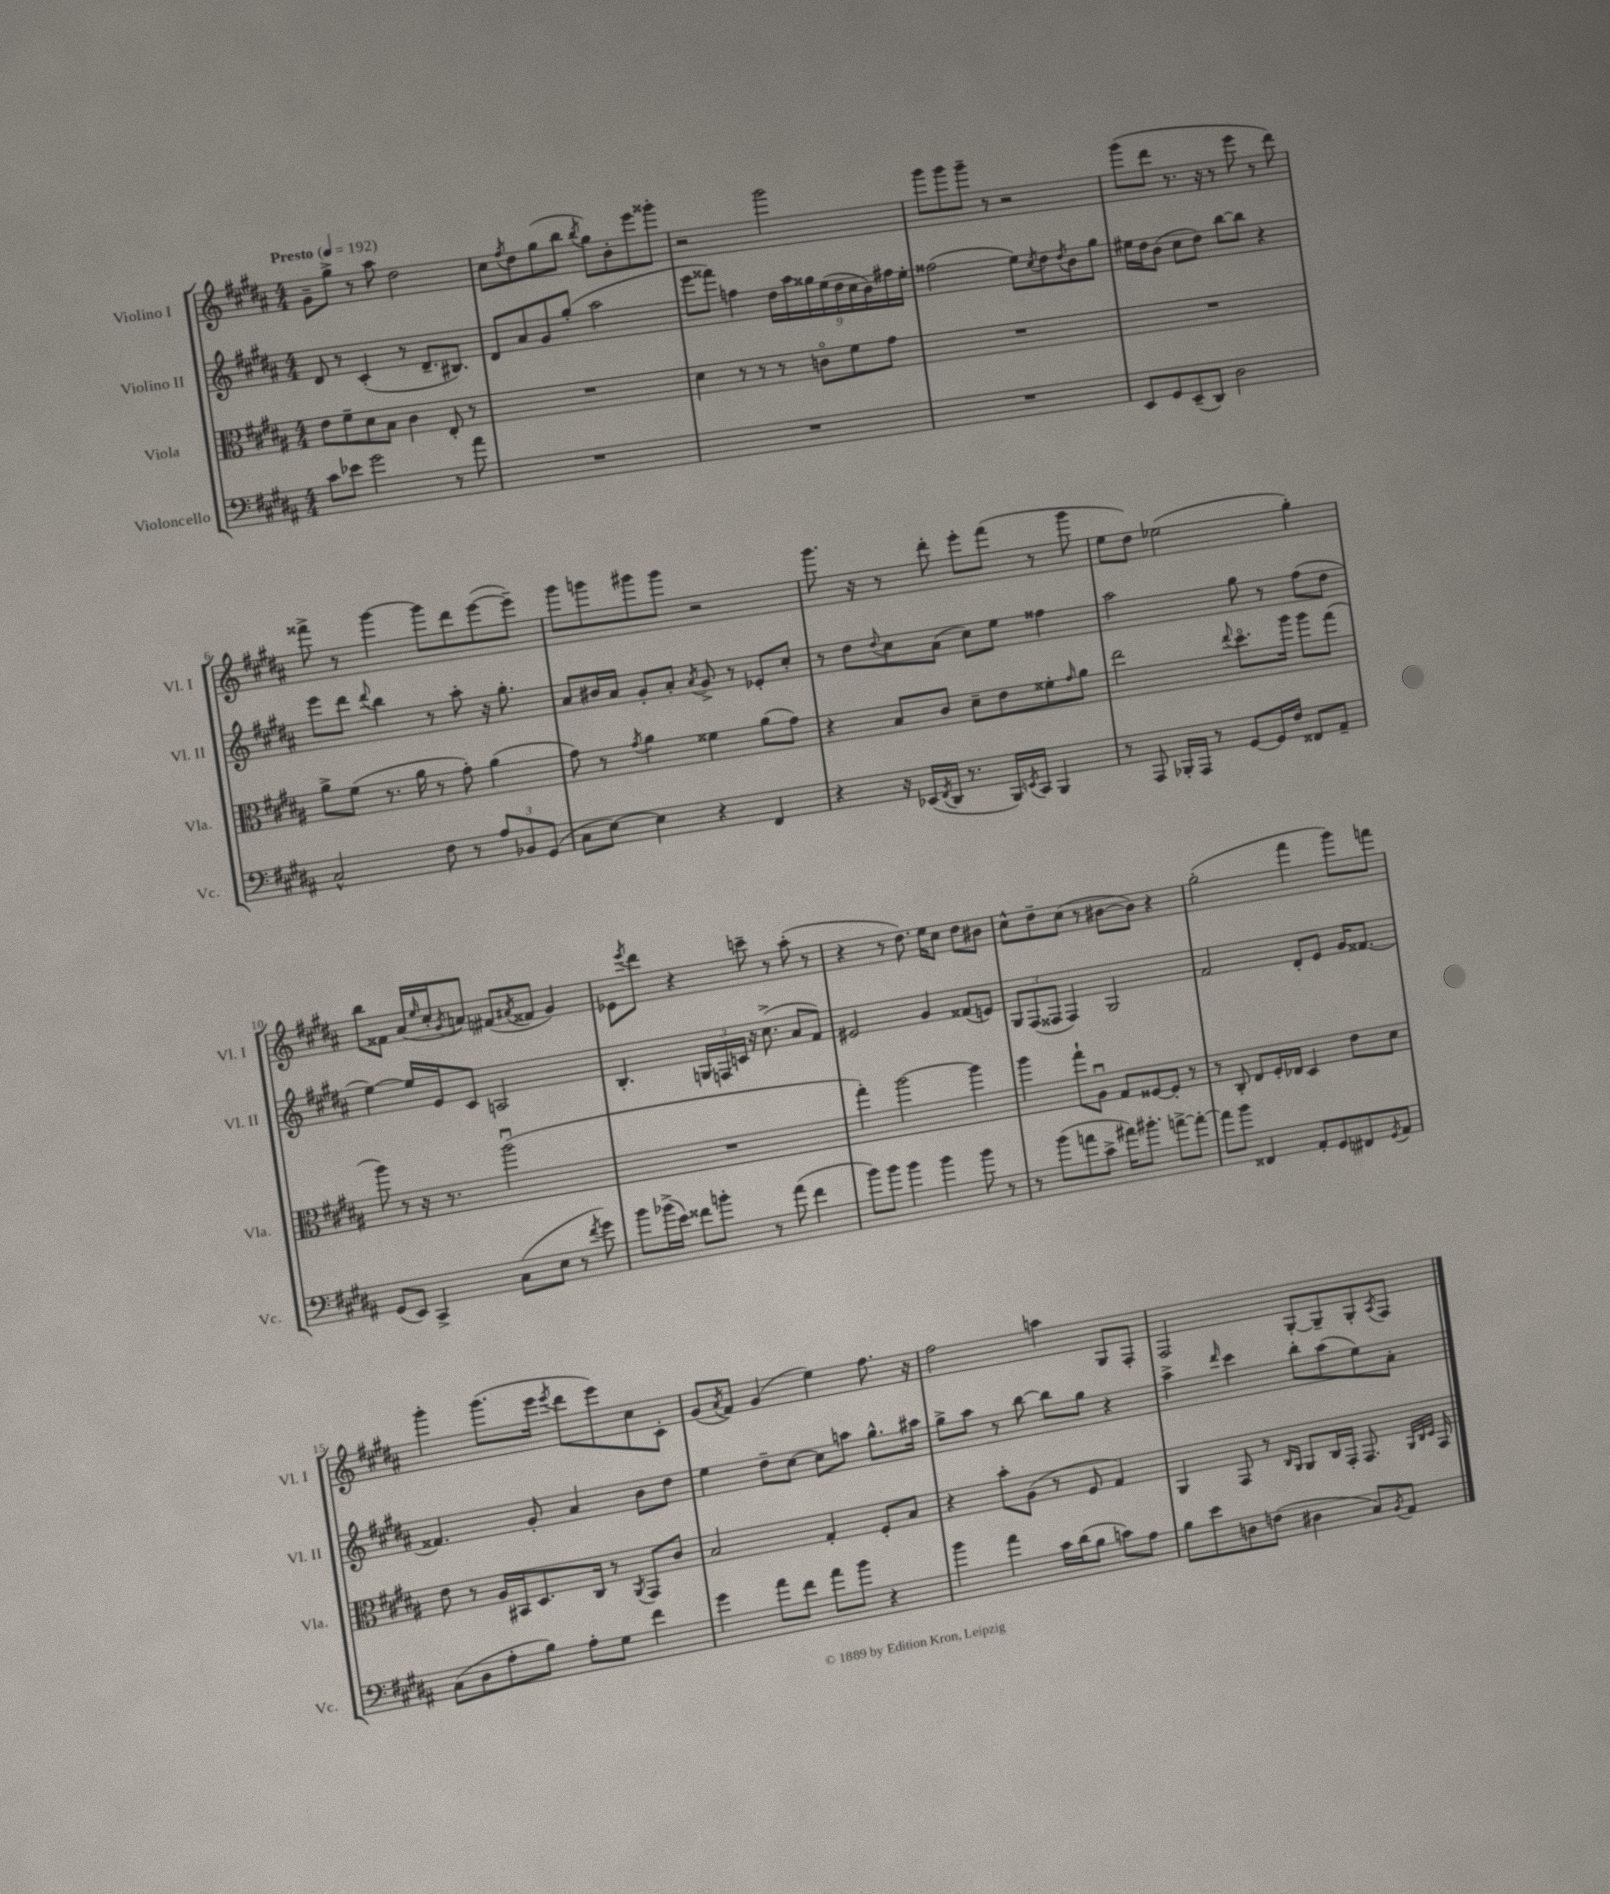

**kern	**kern	**kern	**kern
*staff4	*staff3	*staff2	*staff1
*clefF4	*clefC3	*clefG2	*clefG2
*k[f#c#g#d#a#]	*k[f#c#g#d#a#]	*k[f#c#g#d#a#]	*k[f#c#g#d#a#]
*M4/4	*M4/4	*M4/4	*M4/4
*MM192	*MM192	*MM192	*MM192
8c#	8e	8d#	8g#~
8e-	8f#~	8r	8gg#^
2g#	8d#	(4c#'	8r
.	8B	.	8aa#
.	4c#	8r	2dd#
.	.	8.d#~	.
8r	8E'	.	.
.	.	8.B#)	.
8a#	8r	.	.
=	=	=	=
1r	1r	8d#	8cc#
.	.	.	8qff#
.	.	8a#	8dd#
.	.	8g#	(8gg#
.	.	(8gg#'	8bb
.	.	.	8qbb
.	.	2aa#	8gg#)
.	.	.	8b'
.	.	.	8eee
.	.	.	8ggg##'
=	=	=	=
1r	4d#	8eee	2r
.	.	8fff##)	.
.	8r	4ff	.
.	8r	.	.
.	8r	18dd#	2ggg#
.	.	18aa#	.
.	.	18gg##	.
.	8co	.	.
.	.	(18ee	.
.	.	18dd#	.
.	8f#	.	.
.	.	18cc#	.
.	.	18b)	.
.	8g#	.	.
.	.	18ff#	.
.	.	18ee'	.
=	=	=	=
1r	1r	(2ff##	8ggg#
.	.	.	8ggg#
.	.	.	8ggg#~
.	.	.	8r
.	.	8ee)	2r
.	.	8qcc#	.
.	.	8dd#	.
.	.	8qdd#	.
.	.	8b	.
.	.	8gg#	.
=	=	=	=
8EE	1r	16ee#	(8ggg#
.	.	16dd#	.
8GG#	.	(8b	8ddd#
(8EE~	.	8cc#	8.r
8DD#)	.	8dd#)	.
.	.	.	16r
2D#	.	[8bb	8r
.	.	8bb]	8eee
.	.	4r	8r
.	.	.	8ddd#)
=	=	=	=
2C#^^	8a#^	8eee	8fff##^
.	(8f#	8ddd#	8r
.	.	8qqddd#	.
.	8.r	4bb	[4ggg#
.	16a#	.	.
8F#	8r	8r	8ggg#]
8r	8g#')	8aa#'	8ddd#
12A#	(4a#	16r	([8eee
.	.	8.gg#'	.
12BB-	.	.	.
.	.	.	8eee~])
(12GG#	.	.	.
=	=	=	=
8C#	8g#)	8a#	8ggg#
[8E)	8r	16b#	8ggg
.	.	16a#	.
.	8qg#	.	.
4E]	4a#	8g#'	8ggg#
.	.	8a#'	8ggg#
.	.	8qa#	.
4r	4f##	8g#^	2r
.	.	8r	.
4FF#	(8a#	8e-'	.
.	8g#)	8cc#'	.
=	=	=	=
4r	4r	8r	8.ggg#
.	.	8dd#	.
.	.	.	16r
.	.	8qqdd#	.
16r	8B	8cc#	8r
(16EE-	.	.	.
8qFF#	.	.	.
16DD#	8c#	(8a#	8ddd#'
8.r	.	.	.
.	8d#~	8cc#)	8eee'
16BBB)	8e	8ee	(8fff#
8qEE	.	.	.
16CC#	.	.	.
4BBB	8f##'	4ff##	8r
.	16qqg#	.	.
.	8a#	.	8ggg#
=	=	=	=
8r	2ee	2aa#	8ee
8AAA#	.	.	8dd#)
16BBB-'	.	.	(2ee-
16AAA#	.	.	.
8r	.	.	.
.	8qqee	.	.
[8GG#	8.dd#o	8gg#	.
16GG#]	.	8r	.
16F#	16aa#	.	.
8FF##	8aa#	(8ff#	4gg#')
8AA#~	(8gg#	8dd#	.
=	=	=	=
(8GG#	8aa#)	[4ee)	8bb
8EE)	8r	.	8f##
4CC#^	16r	16ee]	(16a#
.	.	.	16qqee
.	8.r	16e	16cc#'
.	.	.	8qg#
.	.	8c#	8a)
(8C#	(2aa#u	2A	(8f#
.	.	.	8qa#
8E	.	.	8f##
8r	.	.	4g#)
8qf#	.	.	.
8g#)	.	.	.
=	=	=	=
8b	1r	4.B'	8e-
.	.	.	8qeee
(16b-^	.	.	8ddd#
16e)	.	.	.
8f##	.	.	4r
8b'	.	24G	.
.	.	24F	.
.	.	24c	.
8r	.	16r	8ccc~
.	.	(8.cc#^	.
(8a#	.	.	8r
4f##	.	8a#	(8aa#'
.	.	8f#)	8r
=	=	=	=
8b)	4gg#')	2e#	4r
8b	.	.	.
4b	[2aa#	.	8r
.	.	.	8.dd#)
4b	.	4g#	.
.	.	.	16ee
.	.	.	8cc#
8b	4aa#]	(8f##	8dd#
8r	.	8e)	8b#
=	=	=	=
8r	4aa#	12G#	8cc#^^
.	.	(12F#	.
(8b	.	.	8dd#~
.	.	12F##	.
8a	8gg#`	4F##)	(8cc#
8c#^	8A#u	.	8r
16a#)	8G#	2G#	[8b#
8.b#'	.	.	.
.	[8F##	.	8b#])
[8a^	8F##']	.	4r
8a'_	8r	.	.
=	=	=	=
8a]	8r	2f#	(2gg#'
8b	8C#'	.	.
4FF##	8E	.	.
.	16F#'	.	.
.	16E-	.	.
8AA#'	4D#	8d#'	4fff#
8GG#	.	8e	.
8FF#	8e	16g#	8ggg#)
.	.	[8.f##	.
8qGG#	.	.	.
8AA#	8d#	.	8fff
=	=	=	=
(8C#	8e	4.f##]	4ggg#'
8D#	8r	.	.
8A#'	16A#	.	(8.ggg#
.	16BB#	.	.
8B)	8.D#	8g#'	.
.	.	.	16eee
.	.	.	8qeee
8A#'	.	4a#	8ddd#
.	16C#	.	.
8G#	8r	.	8eee)
.	8qAA#	.	.
4f#	8GG#	8b	8cc#
.	8c#	8dd#	8c#'
=	=	=	=
4g#	2B	4ee	(8g#
.	.	.	8qa#
.	.	.	8f#)
8a#	.	8dd#~	(4g#
8f#	.	[8cc#	.
8a#	4G#'	8cc#]	4ee)
8b	.	8aa	.
4r	8F#'	8.gg#^^	8.ff#
.	8B	.	.
.	.	16aa#	16r
=	=	=	=
4b	4r	8gg#^	2ff#
.	.	8aa#	.
4a#	8b'	8r	.
.	(8A#	[8bb	.
16c#	8r	8bb]	4aa
(16d#	.	.	.
8B	8F#	8gg#	.
8c)	4G#)	4r	8G#
8A#	.	.	8F#'
=	=	=	=
8B	4AA#	4aa#^	2F#
8e	.	.	.
.	.	16qqddd#	.
8D	8GG#	4ccc#	.
(8F	8r	.	.
.	16qqC#	.	.
.	16qqAA#	.	.
4D#	8AA#	8bb'	[8G#'
.	16C#	(8aa#	8G#~]
.	16GG#'	.	.
8C#)	8.GG#	8ee)	8G#'
8qBB	.	.	8qA#
8AA#	.	8a#'	8F#
.	32qqAA#	.	.
.	32qqC#	.	.
.	32qqD#	.	.
.	16GG#	.	.
==	==	==	==
*-	*-	*-	*-
